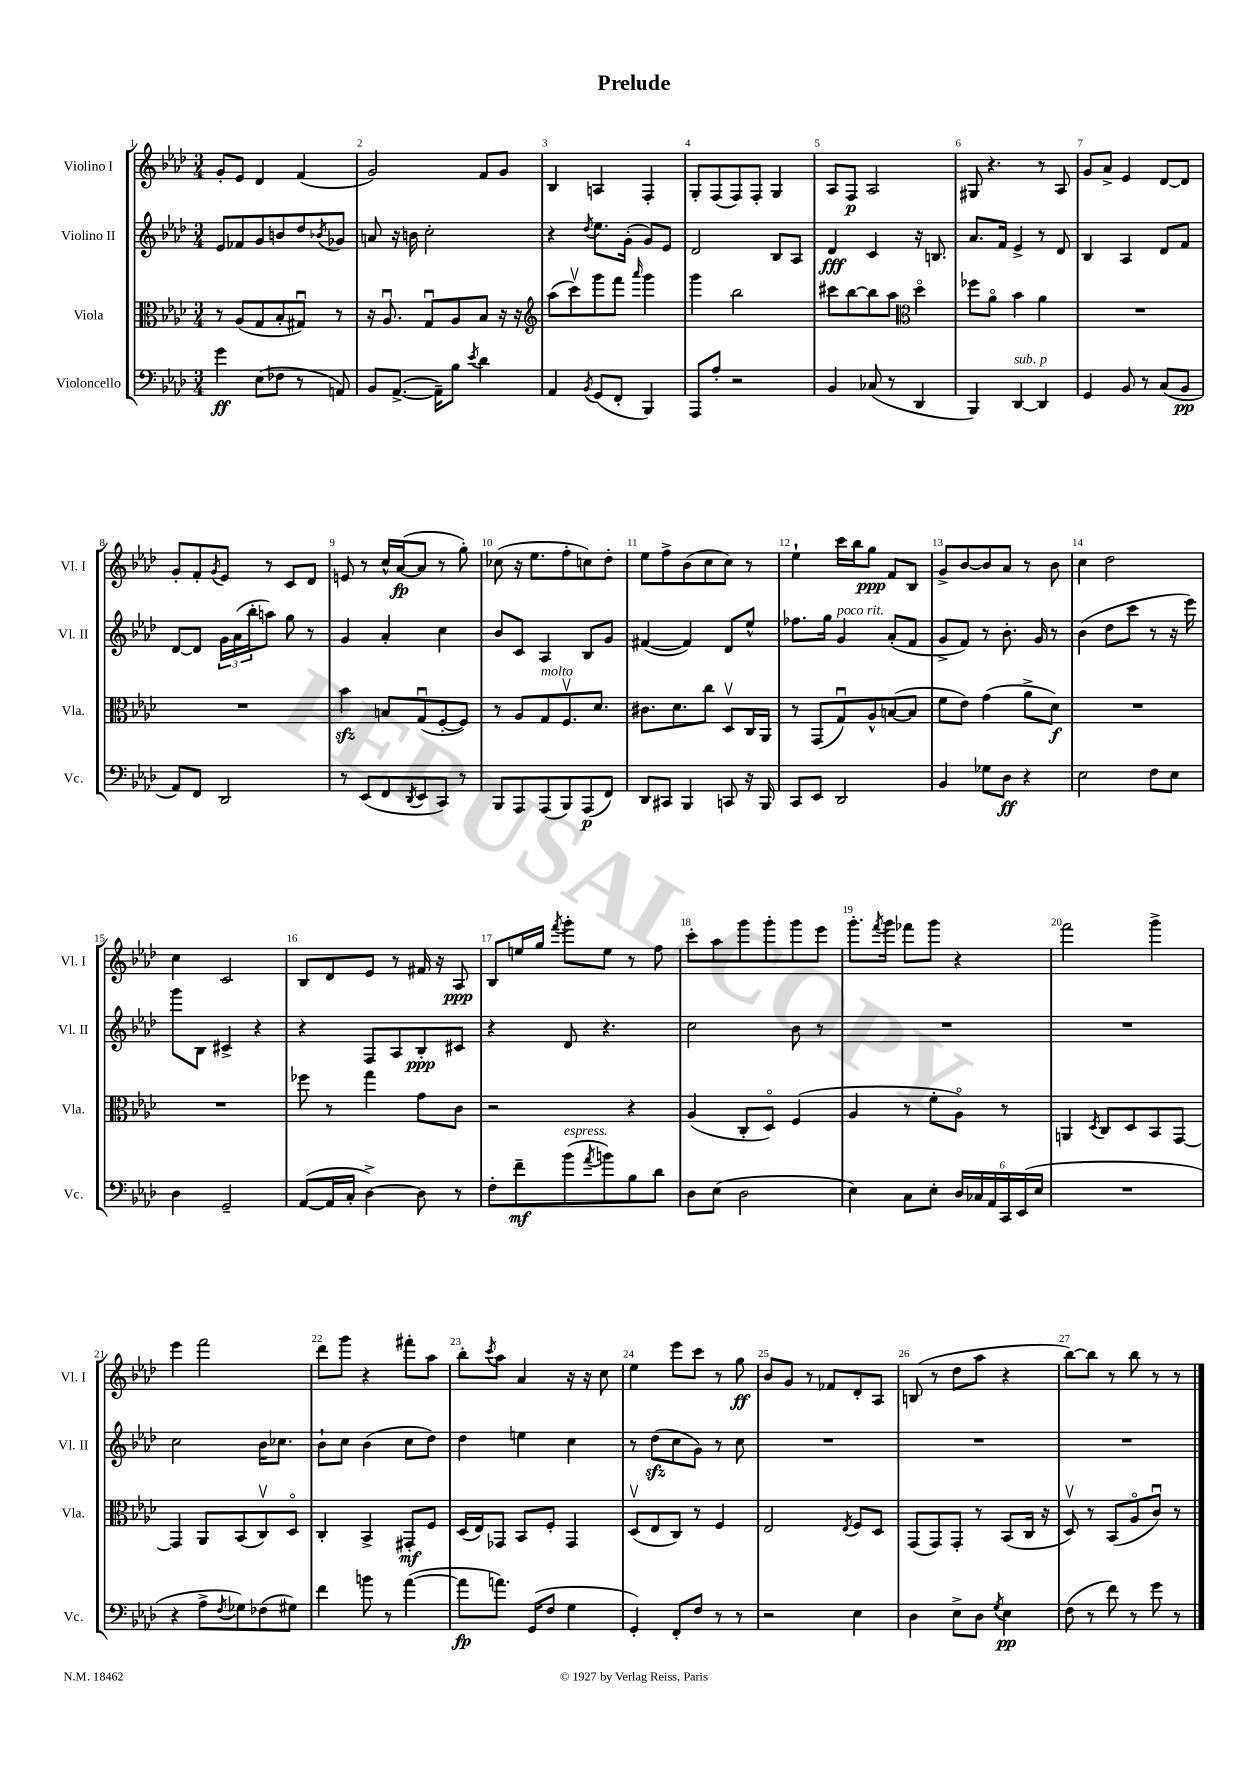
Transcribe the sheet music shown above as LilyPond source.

\header { title = "Prelude" }
<<
\new StaffGroup <<
\new Staff = "s0" \with { instrumentName = "Violino I" shortInstrumentName = "Vl. I" } {
    \clef treble \key aes \major \numericTimeSignature \time 3/4
    g'8-. ees'8 des'4 f'4( |
    g'2) f'8 g'8 |
    bes4 a4 f4-. |
    g8-. f8( f8) f8-. g4 |
    aes8 f8\p aes2 |
    gis8 r4. r8 aes8 |
    g'8 aes'8-> ees'4 des'8~ des'8 |
    g'8-. f'8-. \acciaccatura { g'8 } ees'8 r8 c'8 des'8 |
    e'8 r8 c''16-^ aes'16~\fp( aes'8 r8 g''8-.) |
    ces''8( r16 ees''8. f''8-. c''8) des''8-. |
    ees''8 f''8-> bes'8( c''8 c''8) r8 |
    ees''4-! c'''16 bes''16 g''8\ppp f'8 bes8 |
    g'8-> bes'8~ bes'8 aes'8 r8 bes'8 |
    c''4 des''2 |
    c''4 c'2 |
    bes8 des'8 ees'8 r8 fis'16 r16 aes8\ppp |
    bes8 e''16 g''16 \acciaccatura { f'''8 } g'''8-. e''8 r8 f''8 |
    c'''8-. aes''8 g'''8 g'''8-. g'''8 ees'''8 |
    g'''8.-. \acciaccatura { f'''8 } g'''16 fes'''8 g'''8 r4 |
    f'''2 g'''4-> |
    ees'''4 f'''2 |
    des'''8 g'''8 r4 fis'''8-. aes''8 |
    bes''8-. \acciaccatura { c'''8 } aes''8 aes'4 r16 r16 c''8 |
    ees''4 ees'''8 c'''8 r8 g''8\ff |
    bes'8 g'8 r8 fes'8 des'8-. aes8 |
    b8( r8 des''8 aes''8 r4 |
    bes''8~) bes''8 r8 bes''8 r8 r8 \bar "|." |
}
\new Staff = "s1" \with { instrumentName = "Violino II" shortInstrumentName = "Vl. II" } {
    \clef treble \key aes \major \numericTimeSignature \time 3/4
    ees'8 fes'8 g'8 b'8 des''8 \acciaccatura { bes'8 } ges'8 |
    a'8 r16 b'16 c''2-. |
    r4 \acciaccatura { des''8 } ees''8. g'16-.( g'8) ees'8 |
    des'2 bes8 aes8 |
    des'4\fff c'4 r16 b8. |
    aes'8. f'16 ees'4-> r8 des'8 |
    bes4 aes4 des'8 f'8 |
    des'8~ des'8 \tuplet 3/2 { g'16 aes'16( bes''16-. } a''8) g''8 r8 |
    g'4 aes'4-. c''4 |
    bes'8 c'8 aes4 bes8 g'8 |
    fis'4~( fis'4) des'8 ees''8-^ |
    fes''8. g''16 g'4^\markup { \italic "poco rit." } aes'8-.( f'8 |
    g'8-> f'8) r8 bes'8.-. g'16 r8 |
    bes'4( des''8 c'''8 r8 r16 ees'''16) |
    g'''8 bes8 cis'4-> r4 |
    r4 f8 aes8 bes8-.\ppp cis'8 |
    r4 des'8 r4. |
    c''2 bes'8 r8 |
    R2. |
    R2. |
    c''2 bes'16 ces''8. |
    bes'8-! c''8 bes'4( c''8 des''8) |
    des''4 e''4 c''4 |
    r8 des''8\sfz( c''8 g'8) r8 c''8 |
    R2. |
    R2. |
    R2. \bar "|." |
}
\new Staff = "s2" \with { instrumentName = "Viola" shortInstrumentName = "Vla." } {
    \clef alto \key aes \major \numericTimeSignature \time 3/4
    r8 aes8( g8 bes8-. gis8\downbow) r8 |
    r16 aes8.\downbow g8\downbow aes8 bes8 r16 r16 |
    \clef treble aes''8( c'''8\upbow) g'''8 f'''8 \grace { aes'''16 } g'''4 |
    g'''4 bes''2 |
    cis'''8 bes''8~ bes''8 aes''8 \clef alto des''4\flageolet |
    fes''8 aes'8\flageolet bes'4 aes'4 |
    R2. |
    R2. |
    bes'4\sfz b8 g8\downbow( f8~-. f8) |
    r8 aes8 g8^\markup { \italic "molto" } f8.\upbow des'8. |
    cis'8. des'8. c''8 des8\upbow c16 aes,16 |
    r8 g,8( g8\downbow) aes8-^ b8~( b8 |
    f'8 ees'8) g'4( aes'8-> des'8\f) |
    R2. |
    R2. |
    fes''8 r8 g''4 g'8 c'8 |
    r2 r4 |
    aes4( c8-. des8\flageolet) f4( |
    aes4 r8 f'8-. aes8\flageolet) r8 |
    a,4 \acciaccatura { des8 } c8 des8 bes,8 g,8~ |
    g,4 aes,8 bes,8( c8\upbow) des8\flageolet |
    c4-. bes,4-> gis,8-.\mf f8 |
    des16( ees16) ges,8 bes,8 f8-. ges,4 |
    des8\upbow( ees8 c8) r8 f4 |
    ees2 \acciaccatura { ees8 } f8 des8 |
    g,8( g,8) g,8-. r8 bes,8( c16 r16 |
    des8\upbow) r8 bes,8( aes8\flageolet c'8\downbow) r8 \bar "|." |
}
\new Staff = "s3" \with { instrumentName = "Violoncello" shortInstrumentName = "Vc." } {
    \clef bass \key aes \major \numericTimeSignature \time 3/4
    g'4\ff ees8( fes8 r8 a,8) |
    bes,8 aes,8.~->( aes,16--) bes8 \acciaccatura { ees'8 } des'4 |
    aes,4 \acciaccatura { bes,8 } g,8( f,8-. bes,,4) |
    aes,,8 aes8-. r2 |
    bes,4 ces8( r8 des,4 |
    bes,,4) des,4~^\markup { \italic "sub. p" } des,4 |
    g,4 bes,8 r8 c8( bes,8\pp |
    aes,8) f,8 des,2 |
    r8 ees,8( f,8 \acciaccatura { des,8 } ees,8 c,8) r8 |
    bes,,8 aes,,8 aes,,8( bes,,8) aes,,8\p( f,8) |
    des,8 cis,8 bes,,4 c,8 r16 bes,,16 |
    c,8 ees,8 des,2 |
    bes,4 ges8 des8\ff r4 |
    ees2 f8 ees8 |
    des4 g,2-- |
    aes,8~( aes,16 c16-. des4~->) des8 r8 |
    f8-. f'8--\mf bes'8^\markup { \italic "espress." }( \acciaccatura { aes'8 } b'8) bes8 des'8 |
    des8 ees8( des2 |
    ees4) c8 ees8-. \tuplet 6/4 { des16 ces16 aes,16 c,16 ees,16( ees16 } |
    R2. |
    r4 aes8-> \acciaccatura { f8 } ges8) fes8( gis8) |
    f'4 b'8 r8 aes'4~( |
    aes'8\fp a'8.) g,16( f8 g4 |
    g,4-.) f,8-. f8 r8 r8 |
    r2 ees4 |
    des4 ees8-> des8 \acciaccatura { g8 } ees4\pp |
    f8( r8 f'8) r8 g'8 r8 \bar "|." |
}
>>
>>
\layout { \context { \Score \override BarNumber.break-visibility = ##(#f #t #t) barNumberVisibility = #all-bar-numbers-visible } }
